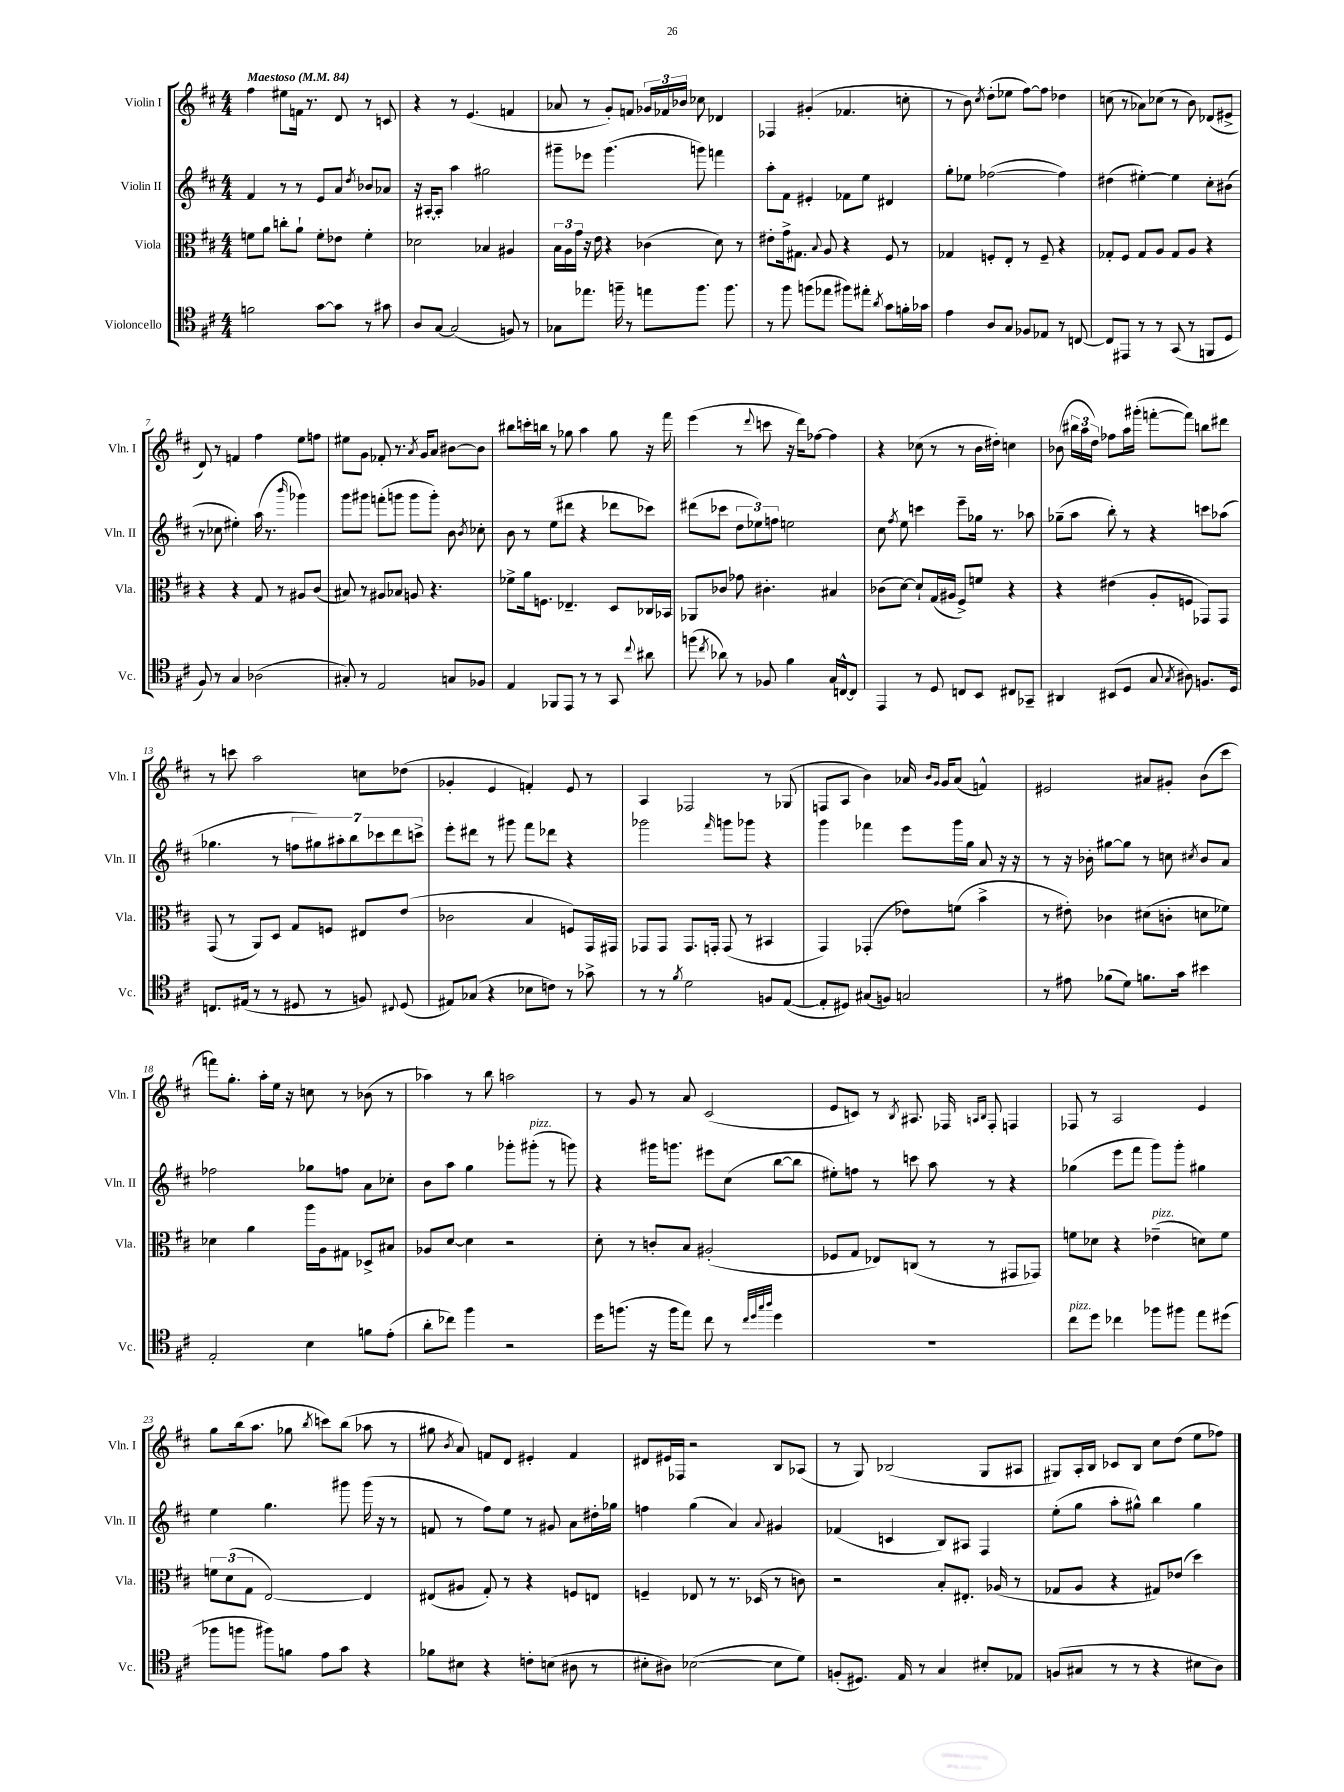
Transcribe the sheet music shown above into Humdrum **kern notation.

**kern	**kern	**kern	**kern
*staff4	*staff3	*staff2	*staff1
*clefC4	*clefC3	*clefG2	*clefG2
*k[f#c#]	*k[f#c#]	*k[f#c#]	*k[f#c#]
*M4/4	*M4/4	*M4/4	*M4/4
*MM84	*MM84	*MM84	*MM84
2f	8f	4f#	4ff#
.	8a	.	.
.	8cc'	8r	8ee#
.	8a`	8r	16f
.	.	.	8.r
[8g	8f'	8e	.
8g]	8e-	8a	8d
.	.	8qdd	.
8r	4f'	8b-	8r
8g#	.	8a-	8c
=	=	=	=
8A	2d-	16r	4r
.	.	[16A#'	.
[8G	.	8A#']	.
(2G]	.	4aa	8r
.	.	.	(4.e
.	4B-	2gg#	.
8F)	4A#	.	4f
8r	.	.	.
=	=	=	=
8G-	24B	8ggg#~	8a-
.	24A	.	.
.	24g	.	.
8.ee-	16r	8eee-	8r
.	16e	.	.
.	4r	(4.ggg#	8g')
16ff~	.	.	.
8r	.	.	8f
8ee	(4c-	.	24g-
.	.	.	24f-
.	.	.	24b-
8.ff	.	8ggg)	8cc-
.	8d)	4fff	4d-
8.ff	.	.	.
.	8r	.	.
=	=	=	=
8r	8e#'	8aa'	4F-
8ff#	16g^	8f#	.
.	8.G#	.	.
(8ff	.	4e#'	(4g#'
.	8qqB	.	.
8ee-	8A	.	.
8ff#)	4r	8f-	4.f-
8ee#'	.	8ee	.
8qa	.	.	.
8g	8F#	4d#	.
16f'	8r	.	8cc'
16g-	.	.	.
=	=	=	=
4e	4G-	8gg'	8r
.	.	8ee-	8b)
.	.	.	8qcc#
8A	8F'	([2ff-	(8dd'
8G	8E'	.	8ee-
8F-	8r	.	[8ff#)
8E-	8F~	.	8ff#]
8r	4r	4ff-])	4dd-
[8C	.	.	.
=	=	=	=
8C]	8G-'	(4dd#	(8cc
8EE#	8F#	.	8r
8r	8G-	[4ee#')	8a-)
8r	8A	.	(8cc-
(8GG	8G-	4ee#]	8r
8r	8A	.	8b)
8FF	4r	8cc#'	(8d-
8D	.	(8b#	8e#^
=	=	=	=
8F#)	4r	8r	8d)
8r	.	8cc-	8r
4G	4r	4ee#')	4f
(2A-	8G	(16aa	4ff#
.	.	8.r	.
.	8r	.	.
.	.	16qqbbb	.
.	8A#	4ggg-)	8ee
.	(8c#	.	8ff
=	=	=	=
8G#')	8B#)	8ggg	8ee#
8r	8r	8ggg#	8g
2E	8A#	(8fff'	8f-'
.	8B-	8ggg	8.r
.	8A	8ggg	.
.	.	.	8qa
.	.	.	16g
.	4.r	8ggg')	8a
8G	.	8b	[8b#
.	.	8qb	.
8F-	.	8cc-'	8b#]
=	=	=	=
4E	8f-^	8b	8bb#
.	16a	8r	16ccc'
.	8.F	.	16bb
8FF-	.	(8ee	8r
8EE	4.E-~	8ddd#	8gg-
8r	.	4r	4aa
8r	.	.	.
8GG	8D	8ddd-	8gg-
8qqcc#	.	.	.
8a#	16C-	8ccc-)	16r
.	16BB-	.	16fff#
=	=	=	=
(8ff	8AA-	(8ddd#	(4eee
8qcc#	.	.	.
8a-)	8c-	8ccc-	.
8r	8g-	12dd	8r
.	.	12ee-)	.
.	.	.	8qqddd
8F-	4.c#'	.	8ccc
.	.	12ff	.
4f#	.	2ee	16r
.	.	.	16ddd)
.	.	.	[8ff-
16G	4B#	.	4ff-]
[16C^^	.	.	.
8C]	.	.	.
=	=	=	=
4EE	(8c-	8cc#	4r
.	.	8qff#	.
.	[8d)	8ee	.
8r	8d`]	4ccc	(8cc-
8D	(16G	.	8r
.	16A#	.	.
8C	8F#^)	8eee~	8r
8BB	8f	16gg-	16b
.	.	8.r	16dd#')
8C#	4r	.	4cc
8GG-~	.	8aa-	.
=	=	=	=
4AA#	4r	(8gg-~	(8b-
.	.	8aa	24bb#
.	.	.	24aa
.	.	.	24dd)
(8BB#	(4e#	8bb')	8ff-
8D	.	8r	16aa
.	.	.	(16ggg#'
8G	8A'	4r	[8fff'
8qG	.	.	.
8A#)	8F	.	8fff])
8.F	8GG-)	8ccc	8bb
.	8GG-	(8aa-	8ddd#
16D	.	.	.
=	=	=	=
8.C	(8GG	4.gg-	8r
.	8r	.	8ccc
(16E#	.	.	.
8r	8AA)	.	2aa
8r	8D	8r	.
8D#	8G	14ff	.
.	.	14gg#)	.
8r	8F	.	.
.	.	14aa#'	.
.	.	14bb	.
8F)	8E#	.	8cc
.	.	14ccc-	.
.	.	14ddd	.
8qqC#	.	.	.
(8D#	(8e	.	(8dd-
.	.	14ccc^	.
=	=	=	=
8E#)	2c-	8eee'	4g-'
(8G-	.	8ddd#	.
4r	.	8r	4e
.	.	8ggg#	.
8B-	4B	8fff#	4f')
8c)	.	8ddd-	.
8r	8F)	4r	8e
8g-^	16GG	.	8r
.	16GG#	.	.
=	=	=	=
8r	8GG-	2ggg-	4A
8r	8GG-	.	.
8qf#	.	.	.
2d	8.GG-	.	2F-
.	16GG'	.	.
.	.	16qqfff#	.
.	(8GG	8ggg	.
.	8r	8ggg-	.
8F	4BB#	4r	8r
([8E	.	.	(8G-
=	=	=	=
8E']	4GG)	4ggg	8F
8D#)	.	.	8A
(8G#	(4GG-'	4fff-	4b)
8F)	.	.	.
2G	8e-)	8eee	16a-
.	.	.	16qqb
.	.	.	16qqg
.	.	.	16g
.	(8f	16ggg	(8a-
.	.	16gg	.
.	4b^	8a	4f^^)
.	.	16r	.
.	.	16r	.
=	=	=	=
8r	8r	8r	2e#
8e#	8e#')	16r	.
.	.	16b-'	.
(8f-	4c-	[8gg#	.
8d)	.	8gg#]	.
8.f	(8d#	8r	8a#
.	8c'	8cc	8g#'
16g	.	.	.
.	.	8qcc#	.
4b#	8d	8b-	(8b
.	8f-)	8a	8ccc#
=	=	=	=
2E'	4d-	2ff-	8fff)
.	.	.	8.gg'
.	4a	.	.
.	.	.	16aa'
.	.	.	16ee
.	.	.	16r
4B	16aa	8gg-	8cc
.	16A	.	.
.	8G#	8ff	8r
8f	8D-^	8a	(8b-
(8e'	8B#	8cc-'	8r
=	=	=	=
8a'	8A-	8b	4aa-)
8cc-)	[8d	8aa	.
4ff#	4d]	4gg	8r
.	.	.	8bb
2r	2r	8ggg-'	2aa
.	.	(8ggg#'	.
.	.	8r	.
.	.	8ggg)	.
=	=	=	=
16dd	8d'	4r	8r
(8.ff	.	.	.
.	8r	.	8g
16r	8c'	16ggg#	8r
16ff	.	8.ggg	.
8ee)	8B	.	8a
8cc#	(2A#'	8eee#	(2c#
8r	.	(8cc#	.
32qqcc#	.	.	.
32qqdd	.	.	.
32qqgg	.	.	.
32qqaa	.	.	.
4dd	.	[8bb	.
.	.	8bb]	.
=	=	=	=
1r	8F-	8ee#')	8e
.	8G	8ff	8c)
.	8E-)	8r	8r
.	.	.	8qB
.	(8C	8ccc	8.A#
.	8r	8aa	.
.	.	.	16F-
.	.	.	16qqA
.	.	.	16qqB
.	8r	8r	8F-'
.	8GG#	4r	4F
.	8GG-)	.	.
=	=	=	=
8cc#	8f	(4gg-	8F-
8dd	8d-	.	8r
4cc-	4r	8eee	2A
.	.	8fff#	.
8ff-	(4e-~	8ggg)	.
8ff#	.	8ggg'	.
8ee	8d)	4gg#	4e
(8dd#	8f	.	.
=	=	=	=
8ff-	12f	4ee	8gg
.	(12d	.	.
8ff	.	.	(16bb
.	12G	.	.
.	.	.	8.aa
8ff#)	[2E)	4.gg	.
8f	.	.	8gg-
.	.	.	8qbb
8e	.	.	8ccc)
8g	.	8ggg#	(8bb
4r	4E]	(16ggg#	8aa-
.	.	16r	.
.	.	8r	8r
=	=	=	=
8f-	(8E#	8f	8gg#
.	.	.	8qb
8B#	8A#	8r	8a)
4r	8G')	8ff#)	8f
.	8r	8ee	8d
8c'	4r	8r	4e#'
(8B	.	8g#	.
8A#	8F	8a	4f
8r	8E	16dd#'	.
.	.	16gg-	.
=	=	=	=
8B#'	4F~	4ff	8d#
8A#)	.	.	16e#
.	.	.	16F-
([2B-	8E-	(4gg	2r
.	8r	.	.
.	8.r	4a)	.
.	(16D-	.	.
.	.	8qqa	.
8B-]	8r	4g#	8B
8d)	8c)	.	(8A-
=	=	=	=
(8F'	2r	(4f-	8r
8.D#)	.	.	8G)
.	.	4c	(2B-
16E	.	.	.
8r	.	.	.
4G	8B'	8B)	.
.	8.E#'	8A#	.
8B#'	.	4F#	8G
.	(16A-	.	.
8E-	8r	.	8A#
=	=	=	=
(8F	8G-	(8ee'	8G#)
8G#	8A	8gg	16A'
.	.	.	16B
8r	4r	8aa'	8c-
8r	.	8gg#^^)	8B
4r	8G#)	4bb	8cc#
.	(8e-	.	(8dd
8B#	4dd)	4gg#	8ee
8A)	.	.	8ff-)
==	==	==	==
*-	*-	*-	*-
